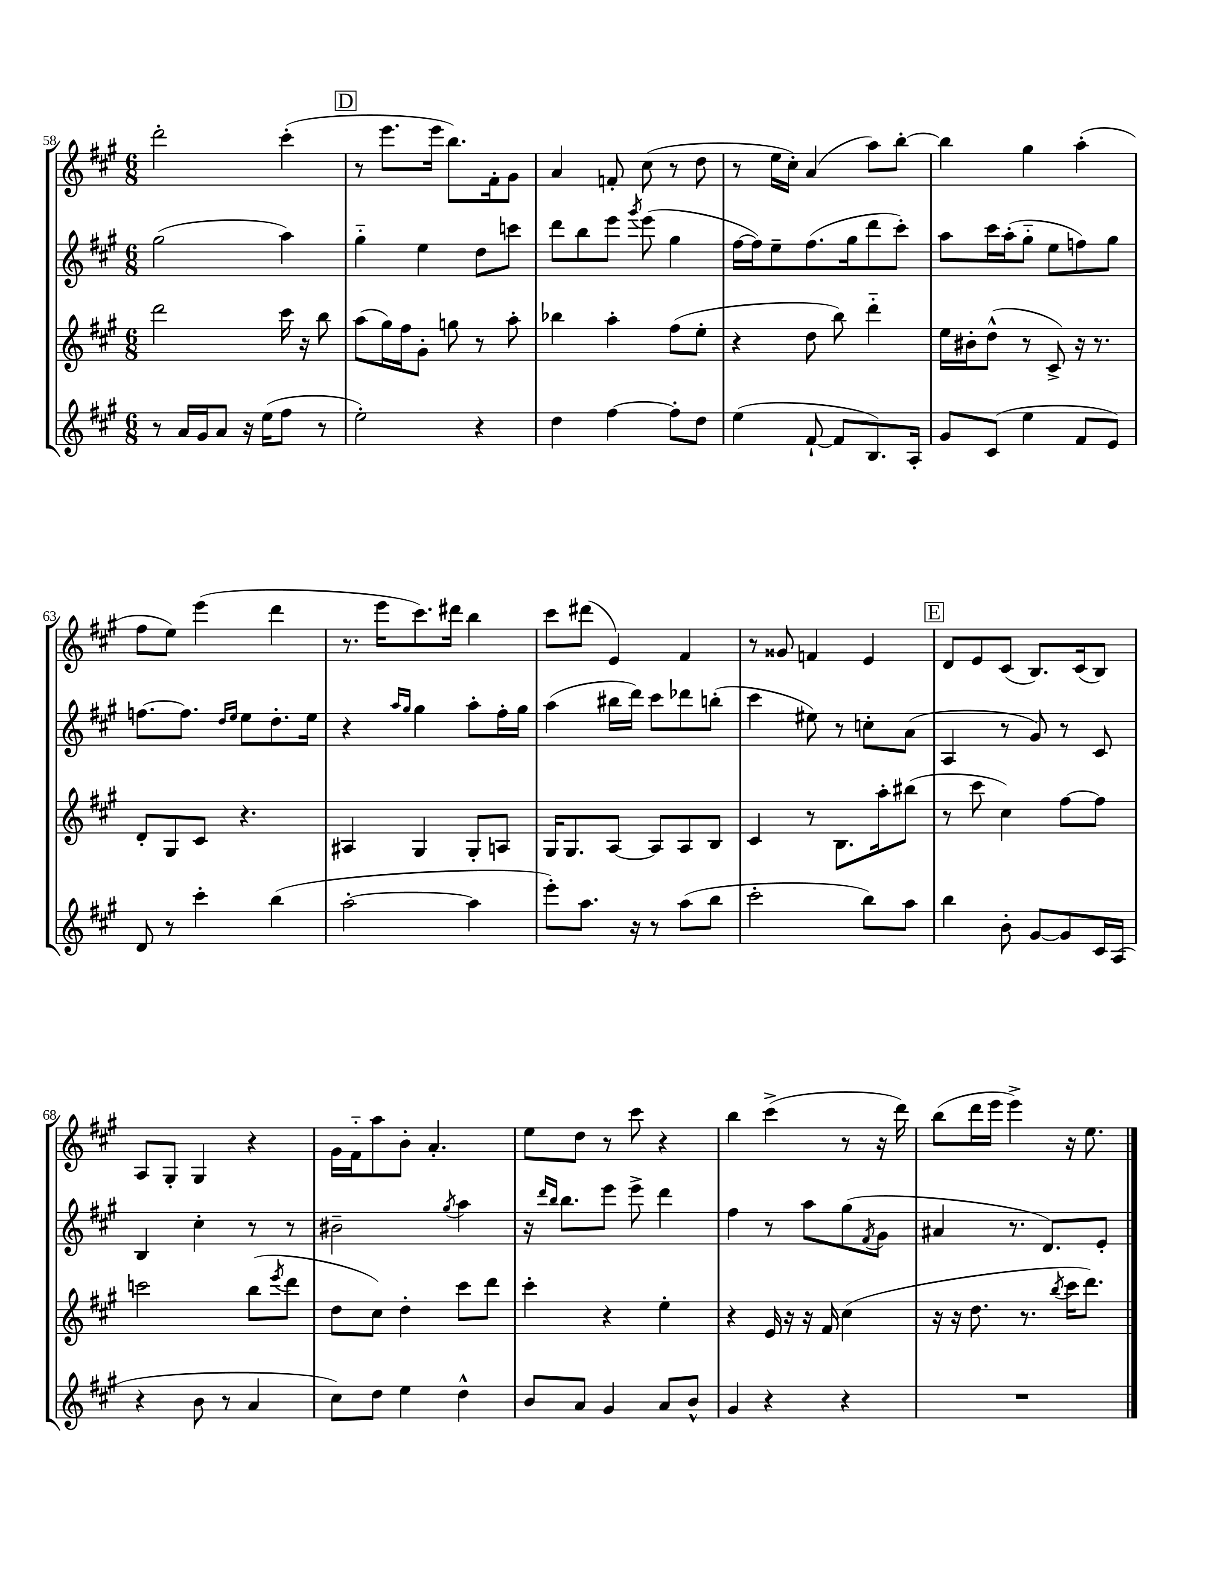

**kern	**kern	**kern	**kern
*part4	*part3	*part2	*part1
*staff4	*staff3	*staff2	*staff1
*clefG2	*clefG2	*clefG2	*clefG2
*k[f#c#g#]	*k[f#c#g#]	*k[f#c#g#]	*k[f#c#g#]
*M6/8	*M6/8	*M6/8	*M6/8
=58	=58	=58	=58
8r	2ddd\	(2gg#\	2ddd'\
16a/LL	.	.	.
16g#/J	.	.	.
8a/J	.	.	.
16r	.	.	.
(16ee\KL	.	.	.
8ff#\J	16ccc#\	4aa\)	(4ccc#'\
.	16r	.	.
8r	8bb\	.	.
!!LO:REH:place=s1:t=D
=59	=59	=59	=59
2ee'\)	(8aa\L	4gg#\	8r
.	16gg#\L)	.	8.eee\L
.	16ff#\J	.	.
.	8g#'\J	4ee\	.
.	.	.	16eee\Jk
.	8ggn\	.	8.bb\L)
4r	8r	8dd\L	.
.	.	.	16f#'\k
.	8aa'\	8cccn\J	8g#\J
=60	=60	=60	=60
4dd\	4bb-X\	8ddd\L	4a/
.	.	8bb\	.
[4ff#\	4aa'\	8eee\J	8fn'/
.	.	8qggg#/	.
.	.	(8eee\	(8cc#\
8ff#'\L]	(8ff#\L	4gg#\	8r
8dd\J	8ee'\J	.	8dd\
=61	=61	=61	=61
(4ee\	4r	[16ff#\LL	8r
.	.	16ff#\J])	.
.	.	8ee~\	16ee\LL
.	.	.	16cc#'\JJ)
[8f#`/	8dd\	(8.ff#\	(4a/
8f#/L]	8bb\)	.	.
.	.	16gg#\k	.
8.B/)	4ddd\	8ddd\	8aa\L)
.	.	8ccc#'\J)	[8bb'\J
16A'/Jk	.	.	.
=62	=62	=62	=62
8g#/L	16ee\LL	8aa\L	4bb\]
.	16b#X'\J	.	.
(8c#/J	(8dd^^\J	16ccc#\L	.
.	.	(16aa'\J	.
4ee\	8r	8gg#\J	4gg#\
.	8c#^/)	8ee\L	.
8f#/L	16r	8ffn\)	(4aa'\
.	8.r	.	.
8e/J)	.	8gg#\J	.
!!LO:LB:g=z
=63	=63	=63	=63
8d/	8d'/L	[8.ffn\L	8ff#\L
8r	8G#/	.	8ee\J)
.	.	8.ff\J]	.
4ccc#'\	8c#/J	.	(4eee\
.	.	16qqdd/LL	.
.	.	16qqee/JJ	.
.	4.r	8ee\L	.
(4bb\	.	8.dd'\	4ddd\
.	.	16ee\Jk	.
=64	=64	=64	=64
[2aa'\	4A#X/	4r	8.r
.	.	.	16eee\KL
.	.	16qqaa/LL	.
.	.	16qqgg#/JJ	.
.	4G#/	4gg#\	8.ccc#\)
.	.	.	16ddd#X\Jk
4aa\]	8G#'/L	8aa'\L	4bb\
.	8An/J	16ff#'\L	.
.	.	16gg#\JJ	.
=65	=65	=65	=65
8eee'\L)	16G#/KL	(4aa\	8ccc#\L
.	8.G#/	.	.
8.aa\J	.	.	(8ddd#X\J
.	[8A/J	16bb#X\LL	4e/)
16r	.	16ddd\JJ)	.
8r	8A/L]	8ccc#\L	.
(8aa\L	8A/	8ddd-X\	4f#/
8bb\J	8B/J	(8bbn'\J	.
=66	=66	=66	=66
2ccc#'\	4c#/	4ccc#\	8r
.	.	.	8g##X/
.	8r	8ee#X\)	4fn/
.	8.B\L	8r	.
8bb\L)	.	8ccn'\L	4e/
.	16aa'\k	.	.
8aa\J	(8bb#X\J	(8a\J	.
!!LO:REH:place=s1:t=E
=67	=67	=67	=67
4bb\	8r	4A/	8d/L
.	8ccc#\	.	8e/
8b'\	4cc#\)	8r	(8c#/J
[8g#/L	.	8g#/)	8.B/L)
8g#/]	[8ff#\L	8r	.
.	.	.	(16c#/k
16c#/L	8ff#\J]	8c#/	8B/J)
(16A/JJ	.	.	.
!!LO:LB:g=z
=68	=68	=68	=68
4r	2cccn\	4B/	8A/L
.	.	.	8G#'/J
8b\	.	4cc#'\	4G#/
8r	.	.	.
4a/	(8bb\L	8r	4r
.	8qeee/	.	.
.	8ddd\J	8r	.
=69	=69	=69	=69
8cc#\L)	8dd\L	2b#X~\	16g#\LL
.	.	.	16f#\J
8dd\J	8cc#\J)	.	8aa\
4ee\	4dd'\	.	8b'\J
.	.	.	4.a'/
.	.	8qgg#/	.
4dd^^\	8ccc#\L	4aa\	.
.	8ddd\J	.	.
=70	=70	=70	=70
8b/L	4ccc#'\	16r	8ee\L
.	.	16qqddd/LL	.
.	.	16qqbb/JJ	.
.	.	8.bb\L	.
8a/J	.	.	8dd\J
4g#/	4r	8eee\J	8r
.	.	8eee^\	8ccc#\
8a/L	4ee'\	4ddd\	4r
8b^^/J	.	.	.
=71	=71	=71	=71
4g#/	4r	4ff#\	4bb\
4r	16e/	8r	(4ccc#^\
.	16r	.	.
.	16r	8aa\L	.
.	16f#/	.	.
4r	(4cc#\	(8gg#\	8r
.	.	8qf#/	.
.	.	8g#\J	16r
.	.	.	16ddd\)
=72	=72	=72	=72
2.r	16r	4a#X/	(8bb\L
.	16r	.	.
.	8.dd\	.	16ddd\L
.	.	.	16eee\JJ
.	.	8.r	4eee^\)
.	8.r	.	.
.	.	8.d/L)	.
.	8qbb/	.	.
.	16ccc#\KL	.	16r
.	8.ddd\J)	.	8.ee\
.	.	8e'/J	.
==	==	==	==
*-	*-	*-	*-
